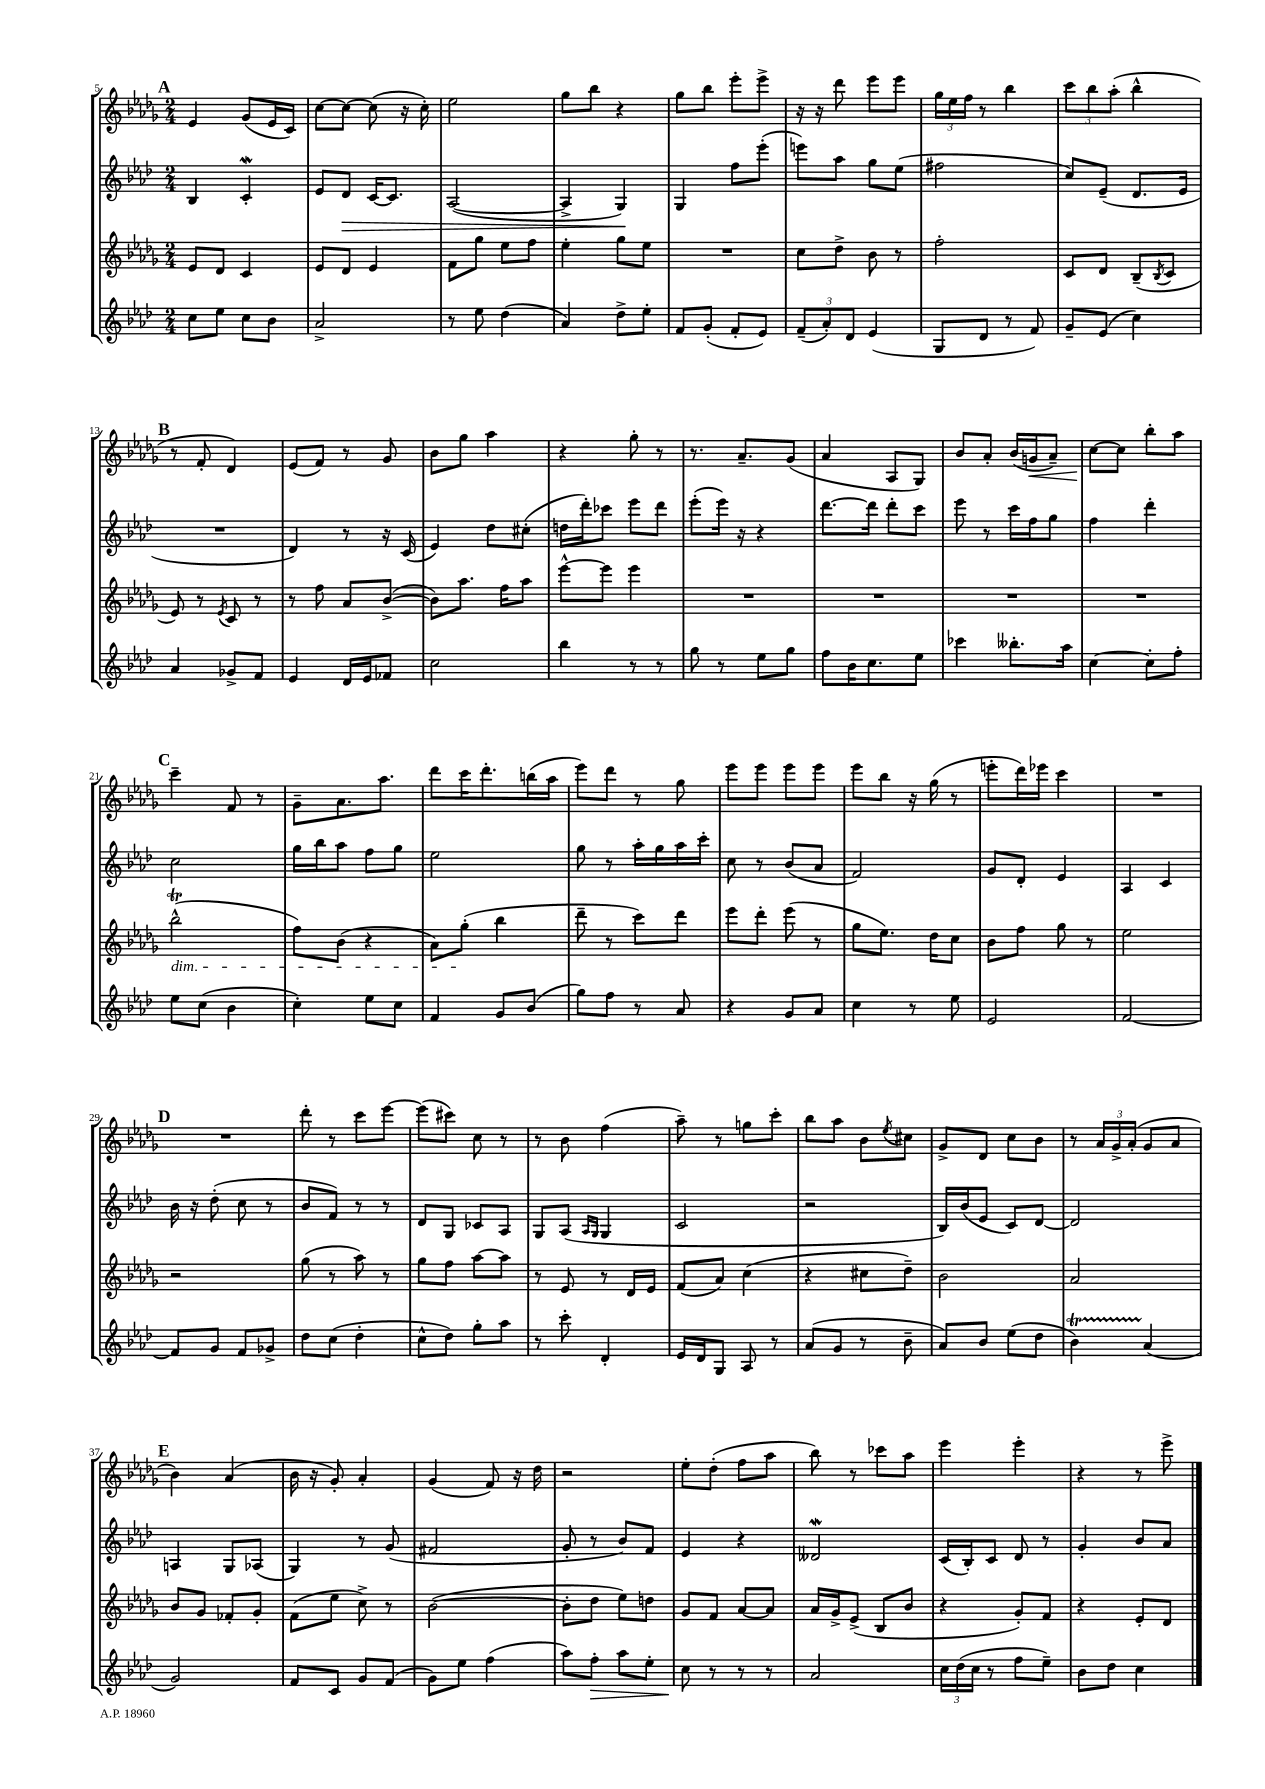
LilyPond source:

<<
\new StaffGroup <<
\new Staff = "s0" {
    \clef treble \key des \major \numericTimeSignature \time 2/4
    \mark \markup { \bold "A" } ees'4 ges'8( ees'16 c'16) |
    c''8~ c''8~ c''8( r16 c''16-.) |
    ees''2 |
    ges''8 bes''8 r4 |
    ges''8 bes''8 ees'''8-. ees'''8-> |
    r16 r16 des'''8 ees'''8 ees'''8 |
    \tuplet 3/2 { ges''16 ees''16 f''16 } r8 bes''4 |
    \tuplet 3/2 { c'''8 bes''8 aes''8-.( } bes''4-^ |
    \mark \markup { \bold "B" } r8 f'8-. des'4) |
    ees'8( f'8) r8 ges'8 |
    bes'8 ges''8 aes''4 |
    r4 ges''8-. r8 |
    r8. aes'8.-- ges'8( |
    aes'4 aes8 ges8) |
    bes'8 aes'8-. bes'16( g'16\< aes'8--) |
    c''8~\! c''8 bes''8-. aes''8 |
    \mark \markup { \bold "C" } c'''4-- f'8 r8 |
    ges'8-- aes'8. aes''8. |
    des'''8 c'''16 des'''8.-. b''16( aes''16 |
    ees'''8) des'''8 r8 ges''8 |
    ees'''8 ees'''8 ees'''8 ees'''8 |
    ees'''8 bes''8 r16 ges''16( r8 |
    e'''8-. des'''16) ees'''16 c'''4 |
    R2 |
    \mark \markup { \bold "D" } R2 |
    des'''8-. r8 c'''8 ees'''8~ |
    ees'''8( cis'''8) c''8 r8 |
    r8 bes'8 f''4( |
    aes''8--) r8 g''8 c'''8-. |
    bes''8 aes''8 bes'8 \acciaccatura { ees''8 } cis''8 |
    ges'8-> des'8 c''8 bes'8 |
    r8 \tuplet 3/2 { aes'16 ges'16-> aes'16-.( } ges'8 aes'8 |
    \mark \markup { \bold "E" } bes'4) aes'4( |
    bes'16 r16 ges'8-.) aes'4-. |
    ges'4( f'8) r16 des''16 |
    r2 |
    ees''8-. des''8-.( f''8 aes''8 |
    bes''8) r8 ces'''8 aes''8 |
    ees'''4 ees'''4-. |
    r4 r8 ees'''8-> \bar "|." |
}
\new Staff = "s1" {
    \clef treble \key aes \major \numericTimeSignature \time 2/4
    \mark \markup { \bold "A" } bes4 c'4-.\mordent |
    ees'8 des'8\> c'16~ c'8. |
    aes2~( |
    aes4-> g4\!) |
    g4 f''8 ees'''8-.( |
    e'''8) aes''8 g''8 ees''8( |
    fis''2 |
    c''8) ees'8--( des'8. ees'16 |
    \mark \markup { \bold "B" } R2 |
    des'4) r8 r16 c'16( |
    ees'4) des''8 cis''8-.( |
    d''16 des'''16-.) ces'''8 ees'''8 des'''8 |
    ees'''8-.( ees'''16) r16 r4 |
    des'''8.~ des'''16 des'''8-. c'''8 |
    ees'''8 r8 c'''16 f''16 g''8 |
    f''4 des'''4-. |
    \mark \markup { \bold "C" } c''2 |
    g''16 bes''16 aes''8 f''8 g''8 |
    ees''2 |
    g''8 r8 aes''16-. g''16 aes''16 c'''16-. |
    c''8 r8 bes'8( aes'8 |
    f'2) |
    g'8 des'8-. ees'4 |
    aes4 c'4 |
    \mark \markup { \bold "D" } bes'16 r16 des''8-.( c''8 r8 |
    bes'8 f'8) r8 r8 |
    des'8 g8 ces'8 aes8 |
    g8 aes8( \grace { aes16 g16 } g4 |
    c'2 |
    r2 |
    bes16) bes'16( ees'8 c'8) des'8~ |
    des'2 |
    \mark \markup { \bold "E" } a4 g8 aes8( |
    g4) r8 g'8( |
    fis'2 |
    g'8-. r8 bes'8) f'8 |
    ees'4 r4 |
    deses'2\mordent |
    c'16( bes16-.) c'8 des'8 r8 |
    g'4-. bes'8 aes'8 \bar "|." |
}
\new Staff = "s2" {
    \clef treble \key des \major \numericTimeSignature \time 2/4
    \mark \markup { \bold "A" } ees'8 des'8 c'4 |
    ees'8 des'8 ees'4 |
    f'8 ges''8 ees''8 f''8 |
    ees''4-. ges''8 ees''8 |
    R2 |
    c''8 des''8-> bes'8 r8 |
    f''2-. |
    c'8 des'8 bes8--( \acciaccatura { bes8 } c'8 |
    \mark \markup { \bold "B" } ees'8) r8 \acciaccatura { ees'8 } c'8 r8 |
    r8 f''8 aes'8 bes'8~->( |
    bes'8) aes''8. f''16 aes''8 |
    ees'''8~-^ ees'''8 ees'''4 |
    R2 |
    R2 |
    R2 |
    R2 |
    \mark \markup { \bold "C" } bes''2-^\trill\dim( |
    f''8) bes'8( r4 |
    aes'8) ges''8-.\!( bes''4 |
    des'''8-- r8 c'''8) des'''8 |
    ees'''8 des'''8-. ees'''8( r8 |
    ges''8 ees''8.) des''16 c''8 |
    bes'8 f''8 ges''8 r8 |
    ees''2 |
    \mark \markup { \bold "D" } r2 |
    ges''8( r8 aes''8) r8 |
    ges''8 f''8 aes''8~ aes''8 |
    r8 ees'8 r8 des'16 ees'16 |
    f'8( aes'8) c''4( |
    r4 cis''8 des''8--) |
    bes'2 |
    aes'2 |
    \mark \markup { \bold "E" } bes'8 ges'8 fes'8-. ges'8-. |
    f'8( ees''8 c''8->) r8 |
    bes'2~( |
    bes'8-. des''8 ees''8) d''8 |
    ges'8 f'8 aes'8~ aes'8 |
    aes'16 ges'16-> ees'8->( bes8 bes'8 |
    r4 ges'8-.) f'8 |
    r4 ees'8-. des'8 \bar "|." |
}
\new Staff = "s3" {
    \clef treble \key aes \major \numericTimeSignature \time 2/4
    \mark \markup { \bold "A" } c''8 ees''8 c''8 bes'8 |
    aes'2-> |
    r8 ees''8 des''4( |
    aes'4) des''8-> ees''8-. |
    f'8 g'8-.( f'8-. ees'8) |
    \tuplet 3/2 { f'8--( aes'8-.) des'8 } ees'4( |
    g8 des'8 r8 f'8) |
    g'8-- ees'8( c''4) |
    \mark \markup { \bold "B" } aes'4 ges'8-> f'8 |
    ees'4 des'16 ees'16 fes'8 |
    c''2 |
    bes''4 r8 r8 |
    g''8 r8 ees''8 g''8 |
    f''8 bes'16 c''8. ees''8 |
    ces'''4 beses''8.-. aes''16 |
    c''4~ c''8-. f''8-. |
    \mark \markup { \bold "C" } ees''8 c''8( bes'4 |
    c''4-.) ees''8 c''8 |
    f'4 g'8 bes'8( |
    g''8) f''8 r8 aes'8 |
    r4 g'8 aes'8 |
    c''4 r8 ees''8 |
    ees'2 |
    f'2~ |
    \mark \markup { \bold "D" } f'8 g'8 f'8 ges'8-> |
    des''8 c''8( des''4-. |
    c''8-^ des''8) g''8-. aes''8 |
    r8 c'''8-. des'4-. |
    ees'16 des'16 g8 aes8 r8 |
    aes'8( g'8 r8 bes'8-- |
    aes'8) bes'8 ees''8( des''8 |
    bes'4\startTrillSpan) aes'4\stopTrillSpan( |
    \mark \markup { \bold "E" } g'2) |
    f'8 c'8 g'8 f'8( |
    g'8) ees''8 f''4( |
    aes''8) f''8-.\> aes''8 ees''8-. |
    c''8\! r8 r8 r8 |
    aes'2 |
    \tuplet 3/2 { c''16 des''16( c''16 } r8 f''8 ees''8--) |
    bes'8 des''8 c''4 \bar "|." |
}
>>
>>
\layout { \context { \Score currentBarNumber = #5 } }
